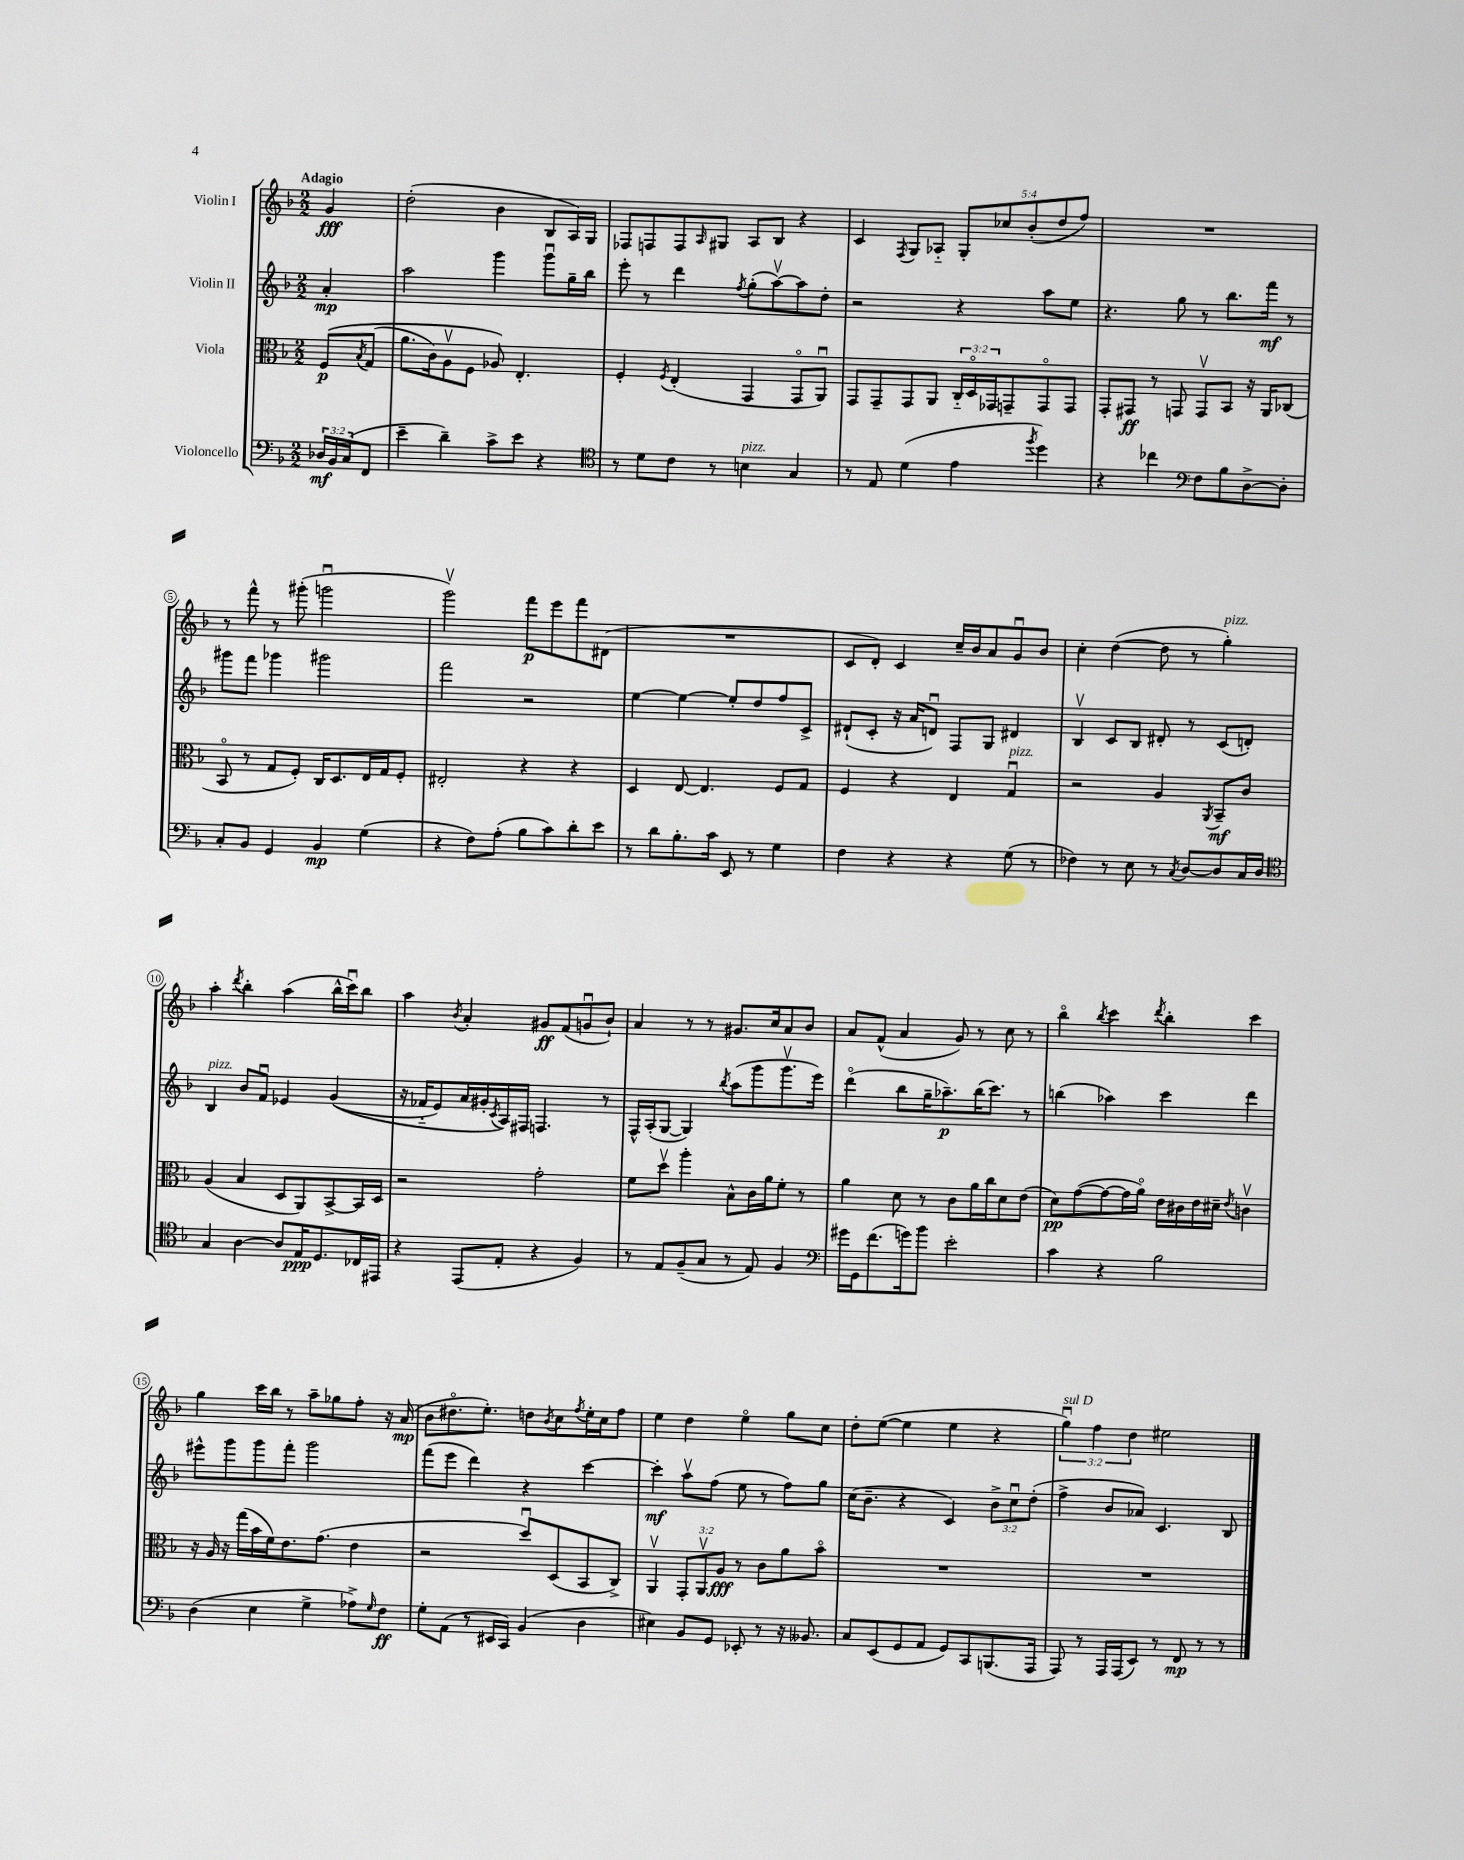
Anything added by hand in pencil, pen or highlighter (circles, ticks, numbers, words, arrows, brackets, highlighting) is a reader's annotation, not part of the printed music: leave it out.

**kern	**dynam	**kern	**dynam	**kern	**dynam	**kern	**dynam
*part4	*part4	*part3	*part3	*part2	*part2	*part1	*part1
*staff4	*staff4	*staff3	*staff3	*staff2	*staff2	*staff1	*staff1
*I"Violoncello	*	*I"Viola	*	*I"Violin II	*	*I"Violin I	*
*clefF4	*	*clefC3	*	*clefG2	*	*clefG2	*
*k[b-]	*	*k[b-]	*	*k[b-]	*	*k[b-]	*
*M2/2	*	*M2/2	*	*M2/2	*	*M2/2	*
=	=	=	=	=	=	=	=
!	!	!	!	!	!	!LO:TX:a:B:t=Adagio	!
24D-X/LL	mf	(8F/L	p	4a'/	mp	4g/	fff
24BB-/	.	.	.	.	.	.	.
(24C/J	.	.	.	.	.	.	.
.	.	8qB-/	.	.	.	.	.
8FF/J	.	(8G/J	.	.	.	.	.
=1	=1	=1	=1	=1	=1	=1	=1
4e~\	.	8.a\L	.	2aa\	.	(2dd'\	.
.	.	16c\k)	.	.	.	.	.
4d~\)	.	8Av\	.	.	.	.	.
.	.	8F\J	.	.	.	.	.
8c^\L	.	8A-X/)	.	4ggg\	.	4b-\	.
8e\J	.	4.E'/	.	.	.	.	.
4r	.	.	.	8gggu\L	.	8B-/L	.
.	.	.	.	16gg~\L	.	16A/L)	.
.	.	.	.	16bb-\JJ	.	16G/JJ	.
=2	=2	=2	=2	=2	=2	=2	=2
*clefC4	*	*	*	*	*	*	*
8r	.	4F'/	.	8eee'\	.	8F-X/L	.
8d\L	.	.	.	8r	.	8Fn/	.
.	.	8qF/	.	.	.	.	.
8c\J	.	(4E'/	.	4ddd\	.	8F/	.
.	.	.	.	.	.	16qqA/	.
8r	.	.	.	.	.	8G#X/J	.
.	.	.	.	8qff/	.	.	.
!LO:TX:a:i:t=pizz.	!	!	!	!	!	!	!
4Bn\	.	4GG/	.	(8gg'\L	.	8A/L	.
.	.	.	.	[8aav\)	.	8B-/J	.
4G/	.	8GG/L	.	8aa\]	.	4r	.
.	.	8AAu/J)	.	8dd'\J	.	.	.
=3	=3	=3	=3	=3	=3	=3	=3
8r	.	8GG/L	.	2r	.	4c/	.
8E/	.	8GG~/	.	.	.	.	.
.	.	.	.	.	.	8qF/	.
(4d\	.	8GG/	.	.	.	8G/L	.
.	.	8AA/J	.	.	.	8A-X/J	.
4e\	.	24C/LL	.	4r	.	10G'/L	.
.	.	24D/	.	.	.	.	.
.	.	24GG-X/J	.	.	.	.	.
.	.	.	.	.	.	10cc-X/	.
.	.	8GGn~/	.	.	.	.	.
.	.	.	.	.	.	(10b-'/	.
8qff/	.	.	.	.	.	.	.
4dd\)	.	8GG/	.	8aa\L	.	.	.
.	.	.	.	.	.	10dd/	.
.	.	8GG/J	.	8ee\J	.	.	.
.	.	.	.	.	.	10ff/J)	.
=4	=4	=4	=4	=4	=4	=4	=4
4r	.	8GG'/L	.	4.r	.	1r	.
.	.	8GG#X/J	ff	.	.	.	.
4cc-X\	.	8r	.	.	.	.	.
.	.	8GGn/	.	8gg\	.	.	.
*clefF4	*	*	*	*	*	*	*
8F\L	.	8GGv/L	.	8r	.	.	.
8B-\	.	8BB-/J	.	8.bb-\L	.	.	.
[8D^\	.	16r	.	.	.	.	.
.	.	16AA/KL	.	16fff\Jk	mf	.	.
8D'\J]	.	(8C-X/J	.	8r	.	.	.
!!LO:LB:g=z
=5	=5	=5	=5	=5	=5	=5	=5
8C'/L	.	8BB-/	.	8ggg#X\L	.	8r	.
8BB-/J	.	8r	.	8fff\J	.	8fff^^\	.
4GG/	.	8G/L	.	4ggg-X\	.	8r	.
.	.	8F'/J)	.	.	.	(8ggg#X'\	.
4BB-/	mp	16C/KL	.	2ggg#X\	.	2gggnu\	.
.	.	8.D/	.	.	.	.	.
(4G\	.	16E/L	.	.	.	.	.
.	.	16G/J	.	.	.	.	.
.	.	8F'/J	.	.	.	.	.
=6	=6	=6	=6	=6	=6	=6	=6
4r	.	2E#X'/	.	2fff\	.	2gggv\)	.
8F\L)	.	.	.	.	.	.	.
(8A'\J	.	.	.	.	.	.	.
8B-\L	.	4r	.	2r	.	8fff\L	p
8c\)	.	.	.	.	.	8eee\	.
8d'\	.	4r	.	.	.	8fff\	.
8e\J	.	.	.	.	.	(8d#X\J	.
=7	=7	=7	=7	=7	=7	=7	=7
8r	.	4D/	.	[4ee\	.	1r	.
8d\L	.	.	.	.	.	.	.
8.B-'\	.	[8E/	.	4ee\_	.	.	.
.	.	4.E/]	.	.	.	.	.
16c\Jk	.	.	.	.	.	.	.
8EE/	.	.	.	8ee'/L]	.	.	.
8r	.	.	.	8dd/	.	.	.
4G\	.	8F/L	.	8ff/	.	.	.
.	.	8G/J	.	8c^/J	.	.	.
=8	=8	=8	=8	=8	=8	=8	=8
4F\	.	4F/	.	(8d#X`/L	.	8c/L	.
.	.	.	.	8c'/J	.	8d'/J)	.
4r	.	4r	.	16r	.	4c/	.
.	.	.	.	16a/KL	.	.	.
.	.	.	.	8dnu/J)	.	.	.
4r	.	4E/	.	8F/L	.	16cc~/LL	.
.	.	.	.	.	.	16b-/J	.
.	.	.	.	8G/J	.	8a/	.
!	!	!LO:TX:a:i:t=pizz.	!	!	!	!	!
(8G\	.	4Gu/	.	4d#X/	.	8gu/	.
8r	.	.	.	.	.	8b-/J	.
=9	=9	=9	=9	=9	=9	=9	=9
4F-X\)	.	2r	.	4B-v/	.	4cc'\	.
8r	.	.	.	8c/L	.	([4dd\	.
8E\	.	.	.	8B-/J	.	.	.
8r	.	4A/	.	8d#X'/	.	8dd\]	.
8qC/	.	.	.	.	.	.	.
[8D/L	.	.	.	8r	.	8r	.
.	.	8qAA/	.	.	.	.	.
!	!	!	!	!	!	!LO:TX:a:i:t=pizz.	!
8D/]	.	8BB-~/L	mf	(8c/L	.	4gg'\)	.
16C/L	.	8c/J	.	8dn'/J)	.	.	.
16D/JJ	.	.	.	.	.	.	.
!!LO:LB:g=z
=10	=10	=10	=10	=10	=10	=10	=10
*clefC4	*	*	*	*	*	*	*
!	!	!	!	!LO:TX:a:i:t=pizz.	!	!	!
4G/	.	(4A/	.	4B-/	.	4aa'\	.
.	.	.	.	.	.	8qddd/	.
[4A\	.	4B-/	.	8b-/L	.	4bb-'\	.
.	.	.	.	8fu/J	.	.	.
8A/L]	.	8D/L	.	4e-X/	.	(4aa\	.
16E/K	ppp	8AA/)	.	.	.	.	.
8.D/	.	.	.	.	.	.	.
.	.	[8BB-^/	.	((4g/	.	16bb-^^\LL	.
.	.	.	.	.	.	16cccu\J)	.
16C-X/L	.	16BB-/L]	.	.	.	8bb-\J	.
16EE#X/JJ	.	16D/JJ	.	.	.	.	.
=11	=11	=11	=11	=11	=11	=11	=11
4r	.	2r	.	16r	.	4aa\	.
.	.	.	.	16f-X/KL	.	.	.
.	.	.	.	8e/)	.	.	.
.	.	.	.	.	.	8qb-/	.
(8EE/L	.	.	.	16a/L	.	4a'/	.
.	.	.	.	16g#X'/	.	.	.
.	.	.	.	8qc/	.	.	.
8E'/J	.	.	.	16A/)	.	.	.
.	.	.	.	16F#X/JJ	.	.	.
4r	.	2g'\	.	4.Fn/	.	8g#X/L	ff
.	.	.	.	.	.	(8f/	.
4F/)	.	.	.	.	.	8gnu/	.
.	.	.	.	8r	.	8b-`/J)	.
=12	=12	=12	=12	=12	=12	=12	=12
8r	.	8f\L	.	16F^^/LL	.	4a/	.
.	.	.	.	(16A'/J	.	.	.
8E/L	.	8ddv\J	.	[8G/J	.	.	.
(8F~/	.	4aa'\	.	4G/])	.	8r	.
8G/J	.	.	.	.	.	8r	.
.	.	.	.	8qbb-/	.	.	.
8r	.	8B-^^\L	.	(8aa\L	.	8.g#X/L	.
8E/)	.	16c\L	.	8ggg\	.	.	.
.	.	16a\J	.	.	.	16cc/k	.
4F/	.	8f'\J	.	8.gggv\	.	8a/	.
.	.	8r	.	.	.	8b-/J	.
.	.	.	.	16eee\Jk)	.	.	.
=13	=13	=13	=13	=13	=13	=13	=13
*clefF4	*	*	*	*	*	*	*
16g#X\LL	.	4a\	.	(4ddd\	.	8a/L	.
16GG\J	.	.	.	.	.	.	.
(8.f\	.	.	.	.	.	(8f^^/J	.
.	.	8d\	.	8bb-\L	.	4a/	.
16gn\k)	.	.	.	.	.	.	.
8b-\J	.	8r	.	16gg~\K	.	.	.
.	.	.	.	8.aa-X~\)	p	.	.
2e'\	.	8c\L	.	.	.	8g/)	.
.	.	16a\L	.	(16bb-\K	.	8r	.
.	.	16cc\J	.	8.ccc\J)	.	.	.
.	.	8d\	.	.	.	8cc\	.
.	.	(8e\J	.	8r	.	8r	.
=14	=14	=14	=14	=14	=14	=14	=14
4c\	.	8d\L)	pp	(4bbn\	.	4bb-\	.
.	.	([8g\	.	.	.	.	.
.	.	.	.	.	.	8qbb-/	.
4r	.	8g\_	.	4aa-X\)	.	4ccc\	.
.	.	16g\L]	.	.	.	.	.
.	.	16a\JJ)	.	.	.	.	.
.	.	.	.	.	.	8qddd/	.
2B-\	.	16e\LL	.	4ccc\	.	4bb-'\	.
.	.	16c#X\	.	.	.	.	.
.	.	16e\	.	.	.	.	.
.	.	16d#X~\JJ	.	.	.	.	.
.	.	8qe/	.	.	.	.	.
.	.	4cnv\	.	4ddd\	.	4ccc\	.
!!LO:LB:g=z
=15	=15	=15	=15	=15	=15	=15	=15
(4D\	.	16r	.	8eee#X^^\L	.	4gg\	.
.	.	16A/	.	.	.	.	.
.	.	16r	.	8ggg\	.	.	.
.	.	(16gg\LL	.	.	.	.	.
4E\	.	16b-\	.	8ggg\	.	16ccc\LL	.
.	.	16f\J)	.	.	.	16bb-\JJ	.
.	.	8.e\	.	8fff'\J	.	8r	.
4G^\	.	.	.	2ggg\	.	8aa~\L	.
.	.	(8.g\J	.	.	.	.	.
.	.	.	.	.	.	8gg-X\	.
8A-X^\L)	.	4e\	.	.	.	8ff'\J	.
16qqG/	.	.	.	.	.	.	.
8F\J	ff	.	.	.	.	16r	.
.	.	.	.	.	.	(16a/	mp
=16	=16	=16	=16	=16	=16	=16	=16
8G'\L	.	2r	.	(8fff\L	.	8b-\L	.
(8AA\J	.	.	.	8eee\J	.	8.dd#X\	.
8r	.	.	.	4ddd\)	.	.	.
.	.	.	.	.	.	8.ee'\J)	.
16EE#X/LL	.	.	.	.	.	.	.
16CC/JJ)	.	.	.	.	.	.	.
(4BB-/	.	8ddu/L)	.	4r	.	8ddn\L	.
.	.	.	.	.	.	8qb-/	.
.	.	(8D/	.	.	.	8cc\	.
.	.	.	.	.	.	8qff/	.
4D\	.	8BB-/	.	[4ccc\	.	16ee'\L	.
.	.	.	.	.	.	16cc\J	.
.	.	8C^/J)	.	.	.	8ff\J	.
=17	=17	=17	=17	=17	=17	=17	=17
4E#X\)	.	4AAv/	.	4ccc'\]	mf	4ee\	.
8BB-/L	.	12GG'/L	.	8aav\L	.	4dd\	.
.	.	12AAv/	.	.	.	.	.
8GG/J	.	.	.	(8ff\J	.	.	.
.	.	12A/J	fff	.	.	.	.
8EE-X'/	.	8r	.	8ee\	.	4ee\	.
8r	.	8c\L	.	8r	.	.	.
16r	.	8a\	.	8ff\L)	.	8gg\L	.
8.BB--X/	.	.	.	.	.	.	.
.	.	8b-\J	.	8gg\J	.	8cc\J	.
=18	=18	=18	=18	=18	=18	=18	=18
8C/L	.	1r	.	(16cc\KL	.	8dd'\L	.
.	.	.	.	8.b-~\J	.	.	.
(8EE/	.	.	.	.	.	([8ee\J	.
8GG/	.	.	.	4r	.	4ee\]	.
8AA/J	.	.	.	.	.	.	.
8GG/L)	.	.	.	4c/)	.	4ee\	.
8CC/	.	.	.	.	.	.	.
(8.BBBn/	.	.	.	12b-^\L	.	4r	.
.	.	.	.	12ccu\	.	.	.
.	.	.	.	(12dd'\J	.	.	.
16AAA/Jk	.	.	.	.	.	.	.
=19	=19	=19	=19	=19	=19	=19	=19
!	!	!	!	!	!	!LO:TX:a:i:t=sul D	!
8AAA/)	.	1r	.	4ff^\	.	6ggu\)	.
8r	.	.	.	.	.	.	.
.	.	.	.	.	.	6ff\	.
16AAA/LL	.	.	.	8b-/L	.	.	.
(16AAA/J	.	.	.	.	.	.	.
.	.	.	.	.	.	6dd\	.
8EE/J)	.	.	.	8a-X/J)	.	.	.
8r	.	.	.	4.c/	.	2ee#X\	.
8FF/	mp	.	.	.	.	.	.
8r	.	.	.	.	.	.	.
8r	.	.	.	8B-/	.	.	.
==	==	==	==	==	==	==	==
*-	*-	*-	*-	*-	*-	*-	*-
